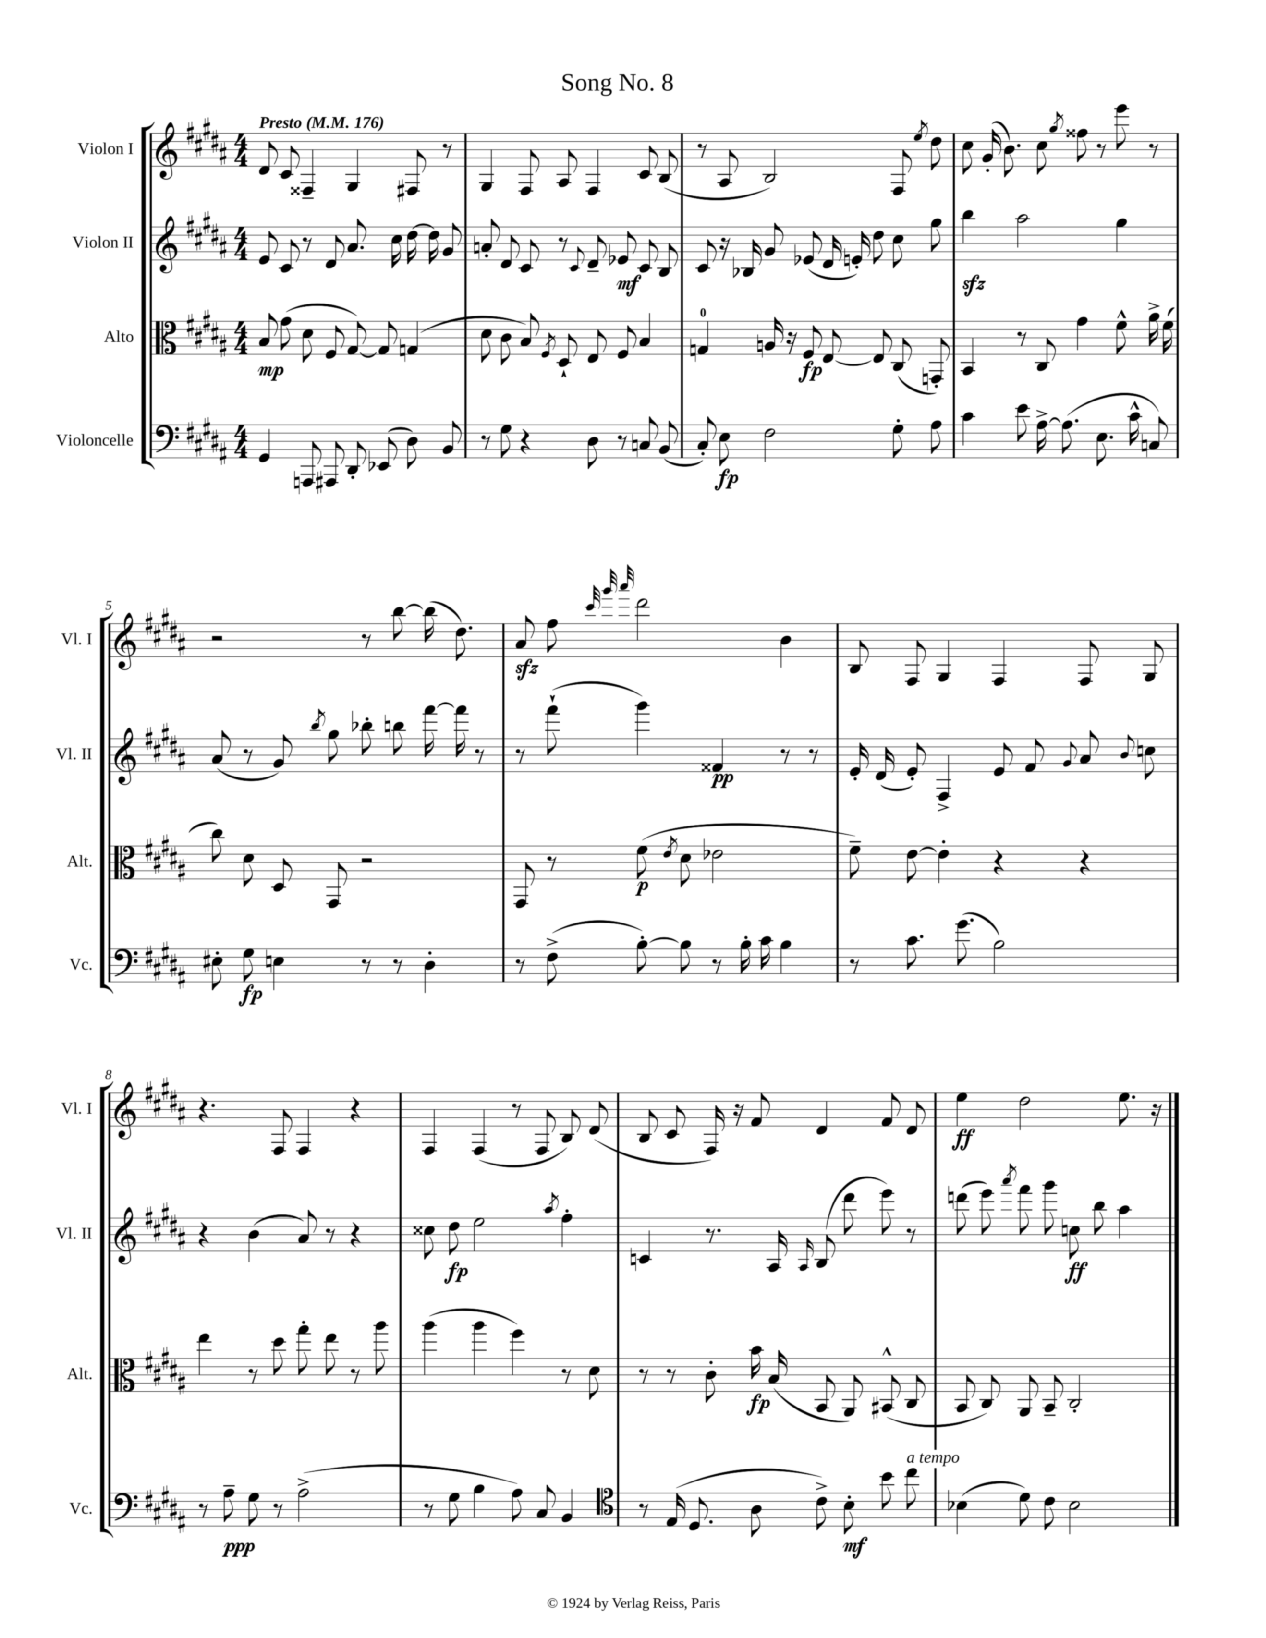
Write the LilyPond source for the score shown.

\header { title = "Song No. 8" }
<<
\new StaffGroup <<
\new Staff = "s0" \with { instrumentName = "Violon I" shortInstrumentName = "Vl. I" } {
    \clef treble \key b \major \numericTimeSignature \time 4/4 \tempo "Presto" 4 = 176
    \autoBeamOff dis'8 cis'8 fisis4-- gis4 fis8 r8 |
    gis4 fis8 ais8 fis4 cis'8 b8( |
    r8 ais8 b2) fis8 \acciaccatura { e''8 } dis''8 |
    cis''8 gis'16-.( b'8.) cis''8 \acciaccatura { gis''8 } fisis''8 r8 e'''8 r8 |
    r2 r8 b''8~ b''16( dis''8.) |
    ais'8\sfz fis''8 \grace { cis'''32 gis'''32 ais'''32 } dis'''2 b'4 |
    b8 fis8 gis4 fis4 fis8 gis8 |
    r4. fis8 fis4 r4 |
    fis4 fis4( r8 fis8 b8) dis'8( |
    b8 cis'8 fis16) r16 fis'8 dis'4 fis'8 dis'8 |
    e''4\ff dis''2 e''8. r16 \bar "|." |
}
\new Staff = "s1" \with { instrumentName = "Violon II" shortInstrumentName = "Vl. II" } {
    \clef treble \key b \major \numericTimeSignature \time 4/4
    \autoBeamOff e'8 cis'8 r8 dis'8 ais'8. cis''16 dis''16~ dis''16 gis'8 |
    a'8-. dis'8 cis'8 r8 \appoggiatura { cis'8 } dis'8-- ees'8\mf cis'8 b8 |
    cis'8 r16 bes16 gis'8 ees'8( dis'16 e'16-.) dis''8 cis''8 gis''8 |
    b''4\sfz ais''2 gis''4 |
    ais'8( r8 gis'8) \acciaccatura { b''8 } gis''8 bes''8-. b''8 fis'''16~ fis'''16 r8 |
    r8 fis'''8-!( gis'''4) fisis'4\pp r8 r8 |
    e'16-. dis'16( e'8-.) fis4-> e'8 fis'8 \appoggiatura { gis'8 } ais'8 \appoggiatura { b'8 } c''8 |
    r4 b'4( ais'8) r8 r4 |
    cisis''8 dis''8\fp e''2 \acciaccatura { ais''8 } fis''4-. |
    c'4 r8. ais16 \grace { ais16 } b8( dis'''8 e'''8) r8 |
    d'''8( e'''8) \acciaccatura { ais'''8 } fis'''8 gis'''8 c''8\ff b''8 ais''4 \bar "|." |
}
\new Staff = "s2" \with { instrumentName = "Alto" shortInstrumentName = "Alt." } {
    \clef alto \key b \major \numericTimeSignature \time 4/4
    \autoBeamOff b8\mp gis'8( dis'8 fis8 gis8~) gis8 g4( |
    dis'8 cis'8 b8) \acciaccatura { fis8 } dis8-! e8 fis8 b4 |
    g4-0 a16 r16 fis8\fp e8~ e8 cis8( g,8-.) |
    b,4 r8 cis8 gis'4 fis'8-^ ais'16-> fis'16( |
    cis''8) dis'8 dis8 gis,8 r2 |
    gis,8 r8 fis'8\p( \acciaccatura { e'8 } dis'8 ees'2 |
    fis'8--) e'8~ e'4-. r4 r4 |
    e''4 r8 dis''8 gis''8-. e''8 r8 ais''8 |
    ais''4( ais''4 fis''4) r8 dis'8 |
    r8 r8 cis'8-. b'16\fp b16( b,8 ais,8) bis,8-^( cis8 |
    b,8 cis8) ais,8 b,8-- cis2-. \bar "|." |
}
\new Staff = "s3" \with { instrumentName = "Violoncelle" shortInstrumentName = "Vc." } {
    \clef bass \key b \major \numericTimeSignature \time 4/4
    \autoBeamOff gis,4 a,,8 ais,,8 dis,8-. ees,8( dis8) b,8 |
    r8 gis8 r4 dis8 r8 c8 b,8( |
    cis8-.) e8\fp fis2 gis8-. ais8 |
    cis'4 e'8 ais16~-> ais8.( e8. cis'16-^ c8) |
    eis8-. gis8\fp e4 r8 r8 dis4-. |
    r8 fis8->( b8~-.) b8 r8 b16-. cis'16 b4 |
    r8 cis'8. gis'8.( b2) |
    r8 ais8--\ppp gis8 r8 ais2->( |
    r8 gis8 b4 ais8) cis8 b,4 |
    \clef tenor r8 e16( dis8. ais8 cis'8->) b8-.\mf b'8 cis''8^\markup { \italic "a tempo" } |
    bes4( dis'8) cis'8 bes2 \bar "|." |
}
>>
>>
